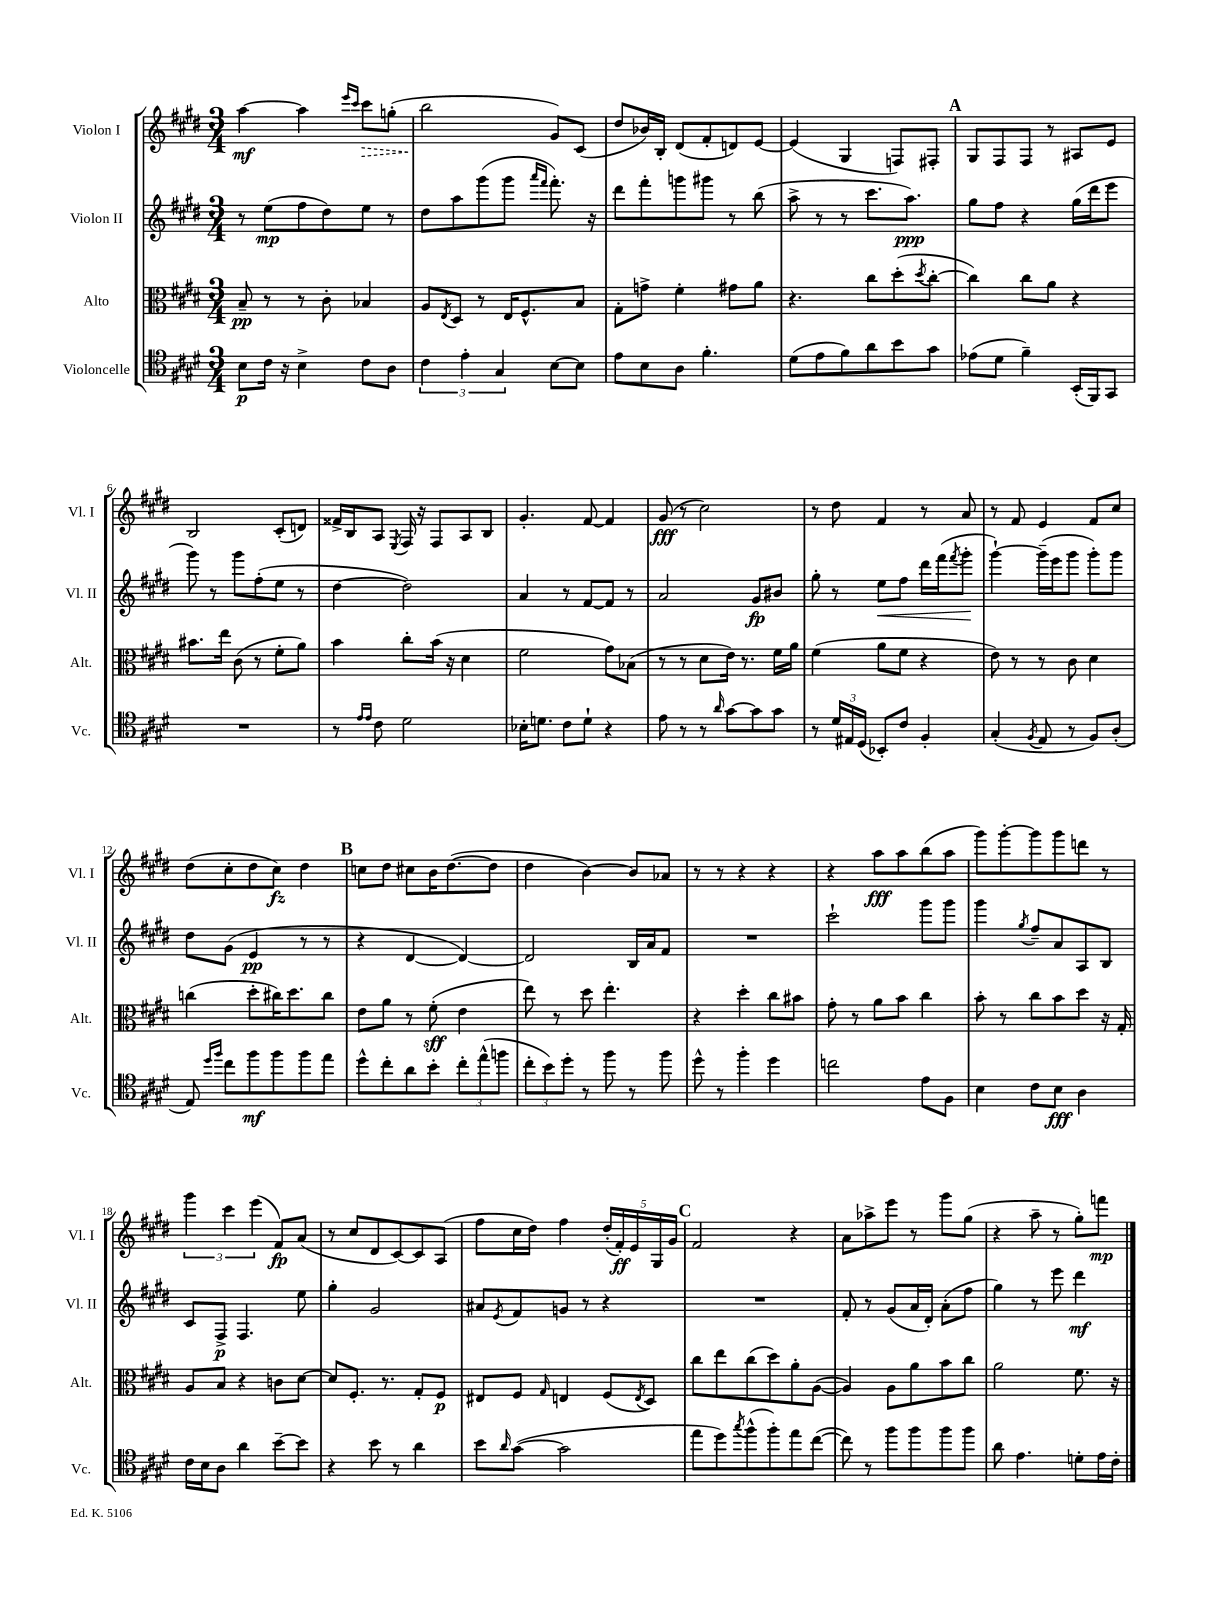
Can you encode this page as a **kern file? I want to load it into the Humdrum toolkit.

**kern	**dynam	**kern	**dynam	**kern	**dynam	**kern	**dynam
*part4	*part4	*part3	*part3	*part2	*part2	*part1	*part1
*staff4	*staff4	*staff3	*staff3	*staff2	*staff2	*staff1	*staff1
*I"Violoncelle	*	*I"Alto	*	*I"Violon II	*	*I"Violon I	*
*I'Vc.	*	*I'Alt.	*	*I'Vl. II	*	*I'Vl. I	*
*clefC4	*	*clefC3	*	*clefG2	*	*clefG2	*
*k[f#c#g#d#]	*	*k[f#c#g#d#]	*	*k[f#c#g#d#]	*	*k[f#c#g#d#]	*
*M3/4	*	*M3/4	*	*M3/4	*	*M3/4	*
=1	=1	=1	=1	=1	=1	=1	=1
8B\L	p	8B~/	pp	8r	.	[4aa\	mf
16c#\Jk	.	8r	.	(8ee\L	mp	.	.
16r	.	.	.	.	.	.	.
4B^\	.	8r	.	8ff#\	.	4aa\]	.
.	.	8c#'\	.	8dd#\)	.	.	.
.	.	.	.	.	.	16qqeee/LL	.
.	.	.	.	.	.	16qqccc#/JJ	.
!	!	!	!	!	!	!	!LO:HP:b
8c#\L	.	4B-X/	.	8ee\J	.	8ccc#\L	>
8A\J	.	.	.	8r	.	(8ggn'\J	.
=2	=2	=2	=2	=2	=2	=2	=2
6c#\	.	8A/L	.	8dd#\L	.	2bb\	.
.	.	8qE/	.	.	.	.	.
.	.	8D#/J	.	8aa\	.	.	.
6e'\	.	.	.	.	.	.	.
.	.	8r	.	(8ggg#\	.	.	.
6G#/	.	.	.	.	.	.	.
.	.	16E/KL	.	8ggg#\J	.	.	.
.	.	8.F#^^/	.	.	.	.	.
.	.	.	.	16qqaaa/LL	.	.	.
.	.	.	.	16qqfff#/JJ	.	.	.
[8B\L	.	.	.	8.fff#'\)	.	8g#/L)	]
8B\J]	.	8B/J	.	.	.	(8c#/J	.
.	.	.	.	16r	.	.	.
=3	=3	=3	=3	=3	=3	=3	=3
8e\L	.	8G#'\L	.	8ddd#\L	.	8dd#/L	.
8B\	.	8gn^\J	.	8fff#'\	.	16b-X/L)	.
.	.	.	.	.	.	16B'/JJ	.
8A\J	.	4f#'\	.	8gggn\	.	(8d#/L	.
4.f#'\	.	.	.	8ggg#X\J	.	8f#'/	.
.	.	8g#X\L	.	8r	.	8dn/)	.
.	.	8a\J	.	(8bb\	.	[8e/J	.
=4	=4	=4	=4	=4	=4	=4	=4
(8d#\L	.	4.r	.	8aa^\	.	(4e/]	.
8e\	.	.	.	8r	.	.	.
8f#\)	.	.	.	8r	.	4G#/	.
8a\	.	8cc#\L	.	8.ccc#\L	.	.	.
8b\	.	(8dd#'\	.	.	.	8Fn/L)	.
.	.	.	.	8.aa\J)	ppp	.	.
.	.	8qdd#/	.	.	.	.	.
8g#\J	.	[8cc#'\J	.	.	.	8F#X'/J	.
!!LO:REH:place=s1:t=A
=5	=5	=5	=5	=5	=5	=5	=5
(8e-X\L	.	4cc#\])	.	8gg#\L	.	8G#/L	.
8d#\J	.	.	.	8ff#\J	.	8F#/	.
4f#~\)	.	8cc#\L	.	4r	.	8F#/J	.
.	.	8a\J	.	.	.	8r	.
(16BB'/LL	.	4r	.	(16gg#\LL	.	8A#X/L	.
16FF#/J)	.	.	.	16ddd#\J	.	.	.
8GG#/J	.	.	.	8eee\J	.	8e/J	.
!!LO:LB:g=z
=6	=6	=6	=6	=6	=6	=6	=6
2.r	.	8.b#X\L	.	8ggg#\)	.	2B/	.
.	.	.	.	8r	.	.	.
.	.	16ee\Jk	.	.	.	.	.
.	.	(8c#\	.	8ggg#\L	.	.	.
.	.	8r	.	(8ff#'\	.	.	.
.	.	8f#'\L	.	8ee\J	.	(8c#'/L	.
.	.	8a\J)	.	8r	.	8dn/J)	.
=7	=7	=7	=7	=7	=7	=7	=7
8r	.	4b\	.	[4dd#\	.	16f##X^/LL	.
.	.	.	.	.	.	16B/J	.
16qqe/LL	.	.	.	.	.	.	.
16qqe/JJ	.	.	.	.	.	.	.
8c#\	.	.	.	.	.	8A/J	.
.	.	.	.	.	.	8qE/	.
2d#\	.	8cc#'\L	.	2dd#\])	.	16F#/	.
.	.	.	.	.	.	16r	.
.	.	(16b\Jk	.	.	.	8F#/L	.
.	.	16r	.	.	.	.	.
.	.	4d#\	.	.	.	8A/	.
.	.	.	.	.	.	8B/J	.
=8	=8	=8	=8	=8	=8	=8	=8
16B-X'\KL	.	2f#\	.	4a/	.	4.g#'/	.
8.dn\J	.	.	.	.	.	.	.
8c#\L	.	.	.	8r	.	.	.
8d`\J	.	.	.	[8f#/L	.	[8f#/	.
4r	.	8g#\L)	.	8f#/J]	.	4f#/]	.
.	.	(8B-X\J	.	8r	.	.	.
=9	=9	=9	=9	=9	=9	=9	=9
8e\	.	8r	.	2a/	.	(8g#/	fff
8r	.	8r	.	.	.	8r	.
8r	.	8d#\L	.	.	.	2cc#\)	.
16qqa/	.	.	.	.	.	.	.
[8g#\L	.	16e\Jk)	.	.	.	.	.
.	.	8.r	.	.	.	.	.
8g#\]	.	.	.	8g#/L	fp	.	.
8g#\J	.	16f#\LL	.	8b#X/J	.	.	.
.	.	16a\JJ	.	.	.	.	.
=10	=10	=10	=10	=10	=10	=10	=10
8r	.	(4f#\	.	8gg#'\	.	8r	.
24d#/LL	.	.	.	8r	.	8dd#\	.
24E#X/	.	.	.	.	.	.	.
(24D#/JJ	.	.	.	.	.	.	.
!	!	!	!	!	!LO:HP:b	!	!
8BB-X'/L)	.	8a\L	.	8ee\L	<	4f#/	.
8c#/J	.	8f#\J	.	8ff#\J	.	.	.
4F#'/	.	4r	.	16ddd#\LL	.	8r	.
.	.	.	.	(16fff#\J	.	.	.
.	.	.	.	8qfff#/	.	.	.
.	.	.	.	8ggg#'\J	.	8a/	.
.	.	.	.	.	[	.	.
=11	=11	=11	=11	=11	=11	=11	=11
(4G#'/	.	8e\)	.	[4ggg#`\)	.	8r	.
.	.	8r	.	.	.	8f#/	.
8qF#/	.	.	.	.	.	.	.
8E/	.	8r	.	(16ggg#~\LL]	.	4e/	.
.	.	.	.	16eee\J	.	.	.
8r	.	8c#\	.	8ggg#\J	.	.	.
8F#/L)	.	4d#\	.	8ggg#'\L)	.	8f#/L	.
(8A'/J	.	.	.	8ggg#\J	.	8cc#/J	.
!!LO:LB:g=z
=12	=12	=12	=12	=12	=12	=12	=12
8E/)	.	(4ccn\	.	8dd#\L	.	(8dd#\L	.
16qqdd#/LL	.	.	.	.	.	.	.
16qqff#/JJ	.	.	.	.	.	.	.
8cc#\L	.	.	.	(8g#\J	.	8cc#'\	.
8ff#\	mf	8dd#'\L	.	4e/	pp	8dd#\	.
8ff#\	.	16cc#X\K)	.	.	.	8cc#\J)	fz
.	.	8.dd#\	.	.	.	.	.
8ff#\	.	.	.	8r	.	4dd#\	.
8ee\J	.	8cc#\J	.	8r	.	.	.
!!LO:REH:place=s1:t=B
=13	=13	=13	=13	=13	=13	=13	=13
8dd#^^\L	.	8e\L	.	4r	.	8ccn\L	.
8cc#'\	.	8a\J	.	.	.	8dd#\J	.
8a\	.	8r	.	[4d#/	.	8cc#X\L	.
8b'\J	.	(8f#'\	sff	.	.	16b\K	.
.	.	.	.	.	.	([8.dd#\	.
12cc#'\L	.	4e\	.	4d#/_)	.	.	.
(12ee^^\	.	.	.	.	.	.	.
.	.	.	.	.	.	8dd#\J]	.
12ffn\J	.	.	.	.	.	.	.
=14	=14	=14	=14	=14	=14	=14	=14
12cc#'\L	.	8ee\)	.	2d#/]	.	4dd#\	.
12b\)	.	.	.	.	.	.	.
.	.	8r	.	.	.	.	.
12dd#'\J	.	.	.	.	.	.	.
8r	.	8dd#\	.	.	.	[4b\)	.
8ff#\	.	4.ee'\	.	.	.	.	.
8r	.	.	.	16B/LL	.	8b/L]	.
.	.	.	.	16a/J	.	.	.
8ff#\	.	.	.	8f#/J	.	8a-X/J	.
=15	=15	=15	=15	=15	=15	=15	=15
8dd#^^\	.	4r	.	2.r	.	8r	.
8r	.	.	.	.	.	8r	.
4ff#'\	.	4dd#'\	.	.	.	4r	.
4dd#\	.	8cc#\L	.	.	.	4r	.
.	.	8b#X\J	.	.	.	.	.
=16	=16	=16	=16	=16	=16	=16	=16
2ccn\	.	8g#'\	.	2ccc#`\	.	4r	.
.	.	8r	.	.	.	.	.
.	.	8a\L	.	.	.	8aa\L	fff
.	.	8b\J	.	.	.	8aa\	.
8e\L	.	4cc#\	.	8ggg#\L	.	(8bb\	.
8F#\J	.	.	.	8ggg#\J	.	8aa\J	.
=17	=17	=17	=17	=17	=17	=17	=17
4B\	.	8b'\	.	4ggg#\	.	8ggg#\L)	.
.	.	8r	.	.	.	[8ggg#'\	.
.	.	.	.	8qgg#/	.	.	.
8c#\L	.	8cc#\L	.	8ff#~/L	.	8ggg#\]	.
8B\J	fff	8b\	.	8a/	.	8ggg#\	.
4A\	.	8dd#\J	.	8A/	.	8dddn\J	.
.	.	16r	.	8B/J	.	8r	.
.	.	16G#'/	.	.	.	.	.
!!LO:LB:g=z
=18	=18	=18	=18	=18	=18	=18	=18
16c#\LL	.	8A/L	.	8c#/L	.	6ggg#\	.
16B\J	.	.	.	.	.	.	.
8A\J	.	8B/J	.	8F#^/J	p	.	.
.	.	.	.	.	.	6ccc#\	.
4a\	.	4r	.	4.F#/	.	.	.
.	.	.	.	.	.	(6eee\	.
[8b~\L	.	8cn\L	.	.	.	8f#/L)	fp
8b\J]	.	[8d#\J	.	8ee\	.	(8a/J	.
=19	=19	=19	=19	=19	=19	=19	=19
4r	.	8d#/L]	.	4gg#'\	.	8r	.
.	.	8.F#'/J	.	.	.	8cc#/L	.
8b\	.	.	.	2g#/	.	8d#/	.
.	.	8.r	.	.	.	.	.
8r	.	.	.	.	.	[8c#/)	.
4a\	.	8G#'/L	.	.	.	8c#/]	.
.	.	8F#/J	p	.	.	(8A/J	.
=20	=20	=20	=20	=20	=20	=20	=20
8b\L	.	8E#X/L	.	8a#X/L	.	8ff#\L	.
16qqa/	.	.	.	8qe/	.	.	.
([8g#\J	.	8F#/J	.	8f#/	.	16cc#\L	.
.	.	.	.	.	.	16dd#\JJ)	.
.	.	16qqG#/	.	.	.	.	.
2g#\]	.	4En/	.	8gn/J	.	4ff#\	.
.	.	.	.	8r	.	.	.
.	.	(8F#/L	.	4r	.	(20dd#'/LL	.
.	.	.	.	.	.	20f#'/)	ff
.	.	.	.	.	.	20e/	.
.	.	8qE/	.	.	.	.	.
.	.	8D#/J)	.	.	.	.	.
.	.	.	.	.	.	20G#/	.
.	.	.	.	.	.	20g#/JJ	.
!!LO:REH:place=s1:t=C
=21	=21	=21	=21	=21	=21	=21	=21
8ee\L	.	8cc#\L	.	2.r	.	2f#/	.
8dd#\)	.	8ee\	.	.	.	.	.
8qgg#/	.	.	.	.	.	.	.
(8ff#^^\	.	(8cc#\	.	.	.	.	.
8ff#'\)	.	8dd#\)	.	.	.	.	.
8ee\	.	8a'\	.	.	.	4r	.
([8cc#\J	.	([8A\J	.	.	.	.	.
=22	=22	=22	=22	=22	=22	=22	=22
8cc#\])	.	4A/])	.	8f#'/	.	8a\L	.
8r	.	.	.	8r	.	8aa-X^\	.
8ff#\L	.	8A\L	.	(8g#/L	.	8eee\J	.
8ff#\	.	8a\	.	16a/L	.	8r	.
.	.	.	.	16d#'/JJ)	.	.	.
8ff#\	.	8b\	.	(8a'\L	.	8ggg#\L	.
8ff#\J	.	8cc#\J	.	8ff#\J	.	(8gg#\J	.
=23	=23	=23	=23	=23	=23	=23	=23
8a\	.	2a\	.	4gg#\)	.	4r	.
4.e\	.	.	.	.	.	.	.
.	.	.	.	8r	.	8aa~\	.
.	.	.	.	8eee\	.	8r	.
8dn'\L	.	8.f#\	.	4ddd#\	mf	8gg#'\L)	.
16e\L	.	.	.	.	.	8fffn\J	mp
16c#'\JJ	.	16r	.	.	.	.	.
==	==	==	==	==	==	==	==
*-	*-	*-	*-	*-	*-	*-	*-
